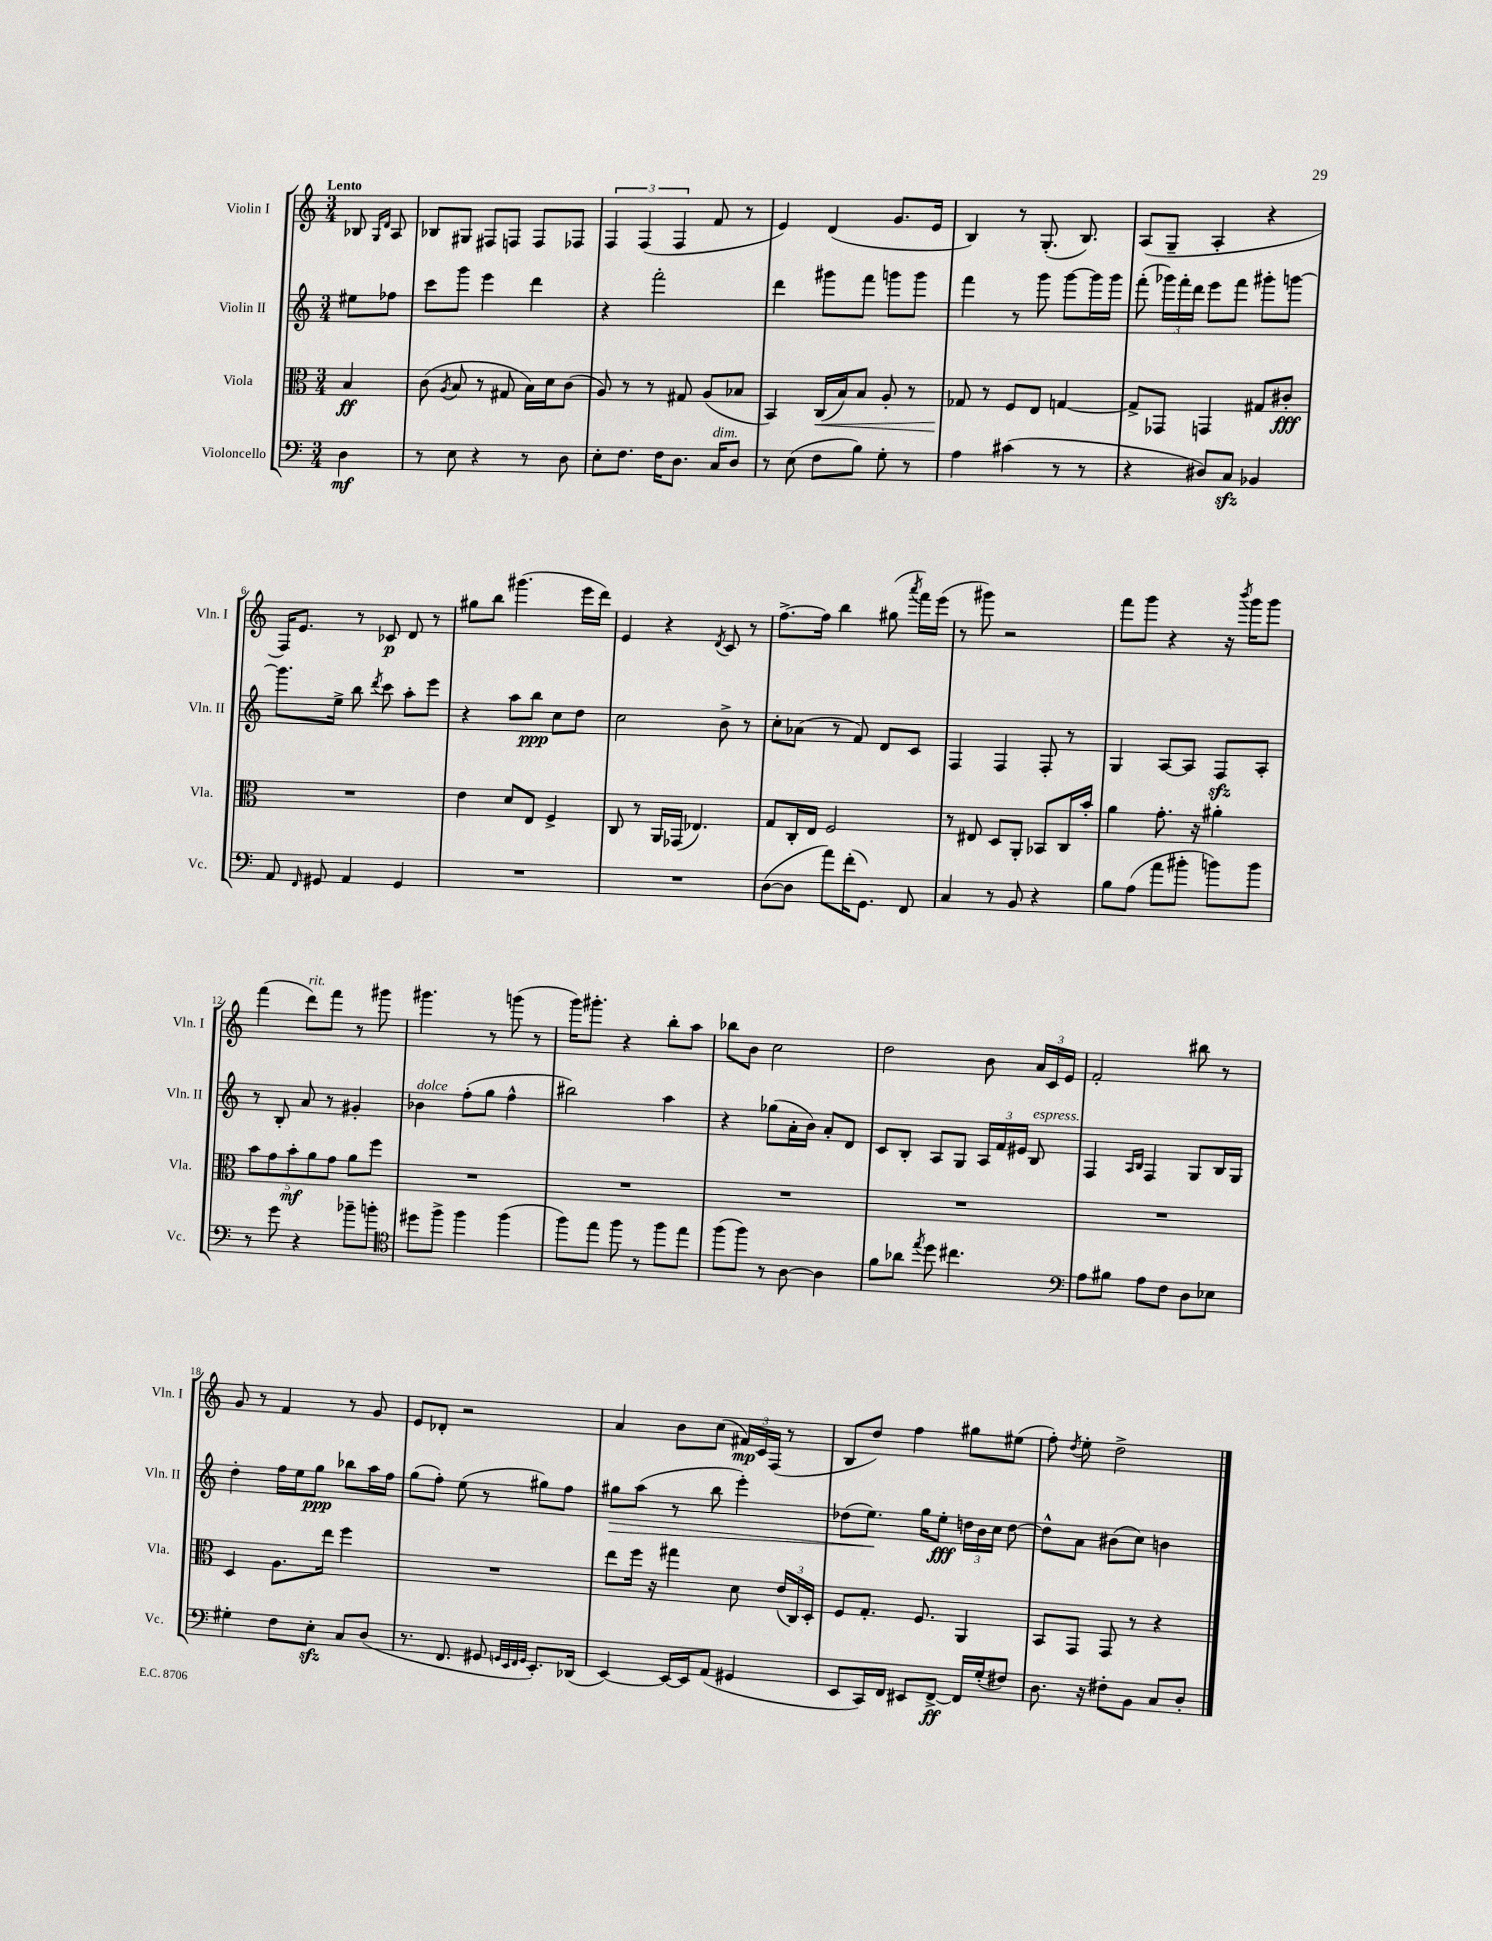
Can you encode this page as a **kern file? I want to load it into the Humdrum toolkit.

**kern	**dynam	**kern	**dynam	**kern	**dynam	**kern	**dynam
*part4	*part4	*part3	*part3	*part2	*part2	*part1	*part1
*staff4	*staff4	*staff3	*staff3	*staff2	*staff2	*staff1	*staff1
*I"Violoncello	*	*I"Viola	*	*I"Violin II	*	*I"Violin I	*
*I'Vc.	*	*I'Vla.	*	*I'Vln. II	*	*I'Vln. I	*
*clefF4	*	*clefC3	*	*clefG2	*	*clefG2	*
*k[]	*	*k[]	*	*k[]	*	*k[]	*
*M3/4	*	*M3/4	*	*M3/4	*	*M3/4	*
=	=	=	=	=	=	=	=
!	!	!	!	!	!	!LO:TX:a:B:t=Lento	!
4D\	mf	4B/	ff	8ee#X\L	.	8B-X/	.
.	.	.	.	.	.	16qqG/LL	.
.	.	.	.	.	.	16qqd/JJ	.
.	.	.	.	8ff-X\J	.	8A/	.
=1	=1	=1	=1	=1	=1	=1	=1
8r	.	(8c\	.	8ccc\L	.	8B-X/L	.
.	.	8qA/	.	.	.	.	.
8E\	.	8B/	.	8ggg\J	.	8G#X/J	.
4r	.	8r	.	4eee\	.	8F#X/L	.
.	.	8G#X/	.	.	.	8Fn/J	.
8r	.	16B\LL)	.	4ddd\	.	8F/L	.
.	.	16d\J	.	.	.	.	.
8D\	.	(8c\J	.	.	.	8F-X/J	.
=2	=2	=2	=2	=2	=2	=2	=2
8E'\L	.	8A/)	.	4r	.	6F/	.
8.F\J	.	8r	.	.	.	.	.
.	.	.	.	.	.	(6F/	.
.	.	8r	.	2fff'\	.	.	.
16F\KL	.	.	.	.	.	.	.
.	.	.	.	.	.	6F/	.
8.D\J	.	8G#X/	.	.	.	.	.
.	.	(8A/L	.	.	.	8f/	.
!LO:TX:a:i:t=dim.	!	!	!	!	!	!	!
16C/KL	.	.	.	.	.	.	.
8D/J	.	8B-X/J	.	.	.	8r	.
=3	=3	=3	=3	=3	=3	=3	=3
8r	.	4BB/)	.	4ddd\	.	4e/)	.
(8E\	.	.	.	.	.	.	.
!	!	!	!LO:HP:b	!	!	!	!
8F\L	.	(16C/LL	<	8ggg#X\L	.	(4d/	.
.	.	16B/J)	.	.	.	.	.
8B\J)	.	8B/J	.	8fff\J	.	.	.
8G'\	.	8A'/	.	8gggn\L	.	8.g/L	.
8r	.	8r	.	8ggg\J	.	.	.
.	.	.	.	.	.	16e/Jk	.
=4	=4	=4	=4	=4	=4	=4	=4
4A\	.	8G-X/	.	4fff\	.	4B/)	.
.	.	8r	[	.	.	.	.
(4c#X\	.	8F/L	.	8r	.	8r	.
.	.	8E/J	.	8ggg\	.	(8.G'/	.
8r	.	[4Gn/	.	[8ggg\L	.	.	.
.	.	.	.	.	.	8.B/)	.
8r	.	.	.	16ggg\L]	.	.	.
.	.	.	.	16ggg\JJ	.	.	.
=5	=5	=5	=5	=5	=5	=5	=5
4r	.	8G^/L]	.	(8fff'\	.	(8A/L	.
.	.	8GG-X/J	.	24ggg-X\LL)	.	8G~/J	.
.	.	.	.	24fff'\	.	.	.
.	.	.	.	24ddd\JJ	.	.	.
8D#X/L)	.	4GGn/	.	8eee\L	.	4A'/	.
8Czz/J	.	.	.	8fff\J	.	.	.
4BB-X/	.	8G#X/L	.	8ggg#X'\L	.	4r	.
.	.	8c#X'/J	fff	[8gggn\J	.	.	.
!!LO:LB:g=z
=6	=6	=6	=6	=6	=6	=6	=6
8AA/	.	2.r	.	8.ggg\L]	.	16F/KL)	.
.	.	.	.	.	.	8.e/J	.
16qqFF/	.	.	.	.	.	.	.
8GG#X/	.	.	.	.	.	.	.
.	.	.	.	16ee^\Jk	.	.	.
4AA/	.	.	.	8bb\	.	8r	.
.	.	.	.	8qddd/	.	.	.
.	.	.	.	8ccc\	.	8c-X/	p
4GG#/	.	.	.	8aa'\L	.	8d/	.
.	.	.	.	8eee\J	.	8r	.
=7	=7	=7	=7	=7	=7	=7	=7
2.r	.	4e\	.	4r	.	8gg#X\L	.
.	.	.	.	.	.	8bb\J	.
.	.	8d/L	.	8aa\L	.	(4.ggg#X\	.
.	.	8E/J	.	8bb\J	ppp	.	.
.	.	4F^/	.	8cc\L	.	.	.
.	.	.	.	8dd\J	.	16eee\LL	.
.	.	.	.	.	.	16ddd\JJ)	.
=8	=8	=8	=8	=8	=8	=8	=8
2.r	.	8C/	.	2cc\	.	4e/	.
.	.	8r	.	.	.	.	.
.	.	16AA/LL	.	.	.	4r	.
.	.	(16GG-X/JJ	.	.	.	.	.
.	.	4.E-X/)	.	.	.	.	.
.	.	.	.	.	.	8qd/	.
.	.	.	.	8b^\	.	8c/	.
.	.	.	.	8r	.	8r	.
=9	=9	=9	=9	=9	=9	=9	=9
([8D\L	.	8G/L	.	8cc'\L	.	[8.ff^\L	.
8D\J]	.	16C'/L	.	(8a-X\J	.	.	.
.	.	16E/JJ	.	.	.	16ff\Jk]	.
8a\L)	.	2F/	.	8r	.	4bb\	.
(16f'\K	.	.	.	8f/)	.	.	.
8.GG\J)	.	.	.	.	.	.	.
.	.	.	.	8d/L	.	(8gg#X\	.
.	.	.	.	.	.	8qaaa/	.
8FF/	.	.	.	8c/J	.	16fff\LL)	.
.	.	.	.	.	.	(16eee\JJ	.
=10	=10	=10	=10	=10	=10	=10	=10
4C/	.	8r	.	4F/	.	8r	.
.	.	8E#X/	.	.	.	8ggg#X\)	.
8r	.	8D/L	.	4F/	.	2r	.
8BB/	.	8AA'/J	.	.	.	.	.
4r	.	8BB-X/L	.	8F'/	.	.	.
.	.	16C/L	.	8r	.	.	.
.	.	16b'/JJ	.	.	.	.	.
=11	=11	=11	=11	=11	=11	=11	=11
8B\L	.	4a\	.	4G/	.	8fff\L	.
(8A\J	.	.	.	.	.	8ggg\J	.
8a\L	.	8.g'\	.	[8A/L	.	4r	.
8b#X'\J	.	.	.	8A/J]	.	.	.
.	.	16r	.	.	.	.	.
8bn\L)	.	4a#X'\	.	8Fzz/L	.	16r	.
.	.	.	.	.	.	8qbbb/	.
.	.	.	.	.	.	16ggg\KL	.
8b\J	.	.	.	8A'/J	.	8ggg\J	.
!!LO:LB:g=z
=12	=12	=12	=12	=12	=12	=12	=12
8r	.	10b\L	.	8r	.	(4fff\	.
.	.	10g\	.	.	.	.	.
8g\	.	.	.	8B'/	.	.	.
.	.	10b'\	mf	.	.	.	.
!	!	!	!	!	!	!LO:TX:a:i:t=rit.	!
4r	.	.	.	8a/	.	8ddd\L)	.
.	.	10a\	.	.	.	.	.
.	.	.	.	8r	.	8fff\J	.
.	.	10g\J	.	.	.	.	.
8b-X~\L	.	8a\L	.	4g#X'/	.	8r	.
8bn'\J	.	8ff\J	.	.	.	8ggg#X\	.
=13	=13	=13	=13	=13	=13	=13	=13
*clefC4	*	*	*	*	*	*	*
!	!	!	!	!LO:TX:a:i:t=dolce	!	!	!
8dd#X\L	.	2.r	.	4b-X\	.	4.ggg#X\	.
8ff^\J	.	.	.	.	.	.	.
4ff\	.	.	.	(8ff'\L	.	.	.
.	.	.	.	8gg\J	.	8r	.
(4ff\	.	.	.	4ff^^\	.	(8gggn\	.
.	.	.	.	.	.	8r	.
=14	=14	=14	=14	=14	=14	=14	=14
8ff\L)	.	2.r	.	2bb#X\)	.	16ggg\KL)	.
.	.	.	.	.	.	8.ggg#X'\J	.
8ee\J	.	.	.	.	.	.	.
8ff\	.	.	.	.	.	4r	.
8r	.	.	.	.	.	.	.
8ff\L	.	.	.	4aa\	.	8bb'\L	.
8ee\J	.	.	.	.	.	8aa\J	.
=15	=15	=15	=15	=15	=15	=15	=15
(8ff\L	.	2.r	.	4r	.	8bb-X\L	.
8ff\J)	.	.	.	.	.	8b\J	.
8r	.	.	.	(8gg-X\L	.	2cc\	.
[8A\	.	.	.	16a'\L	.	.	.
.	.	.	.	16b\JJ)	.	.	.
4A\]	.	.	.	8a'/L	.	.	.
.	.	.	.	8d/J	.	.	.
=16	=16	=16	=16	=16	=16	=16	=16
8f\L	.	2.r	.	8c/L	.	2dd\	.
8a-X\J	.	.	.	8B'/J	.	.	.
8qee/	.	.	.	.	.	.	.
8dd\	.	.	.	8A/L	.	.	.
4.cc#X\	.	.	.	8G/J	.	.	.
.	.	.	.	24A/LL	.	8b\	.
.	.	.	.	24f/	.	.	.
.	.	.	.	24e#X/JJ	.	.	.
!	!	!	!	!LO:TX:a:i:t=espress.	!	!	!
.	.	.	.	8B/	.	24a/LL	.
.	.	.	.	.	.	24c/	.
.	.	.	.	.	.	24e/JJ	.
=17	=17	=17	=17	=17	=17	=17	=17
*clefF4	*	*	*	*	*	*	*
8A\L	.	2.r	.	4F/	.	2f'/	.
8B#X\J	.	.	.	.	.	.	.
.	.	.	.	16qqA/LL	.	.	.
.	.	.	.	16qqB/JJ	.	.	.
8A\L	.	.	.	4F/	.	.	.
8F\J	.	.	.	.	.	.	.
8D\L	.	.	.	8G/L	.	8bb#X\	.
8E-X\J	.	.	.	16B/L	.	8r	.
.	.	.	.	16G/JJ	.	.	.
!!LO:LB:g=z
=18	=18	=18	=18	=18	=18	=18	=18
4G#X'\	.	4D/	.	4dd'\	.	8g/	.
.	.	.	.	.	.	8r	.
8F\L	.	8.A\L	.	16ff\LL	.	4f/	.
.	.	.	.	16ee\J	.	.	.
8Ezz'\J	.	.	.	8gg\J	ppp	.	.
.	.	16ee\Jk	.	.	.	.	.
8C/L	.	4ff\	.	8bb-X\L	.	8r	.
(8D/J	.	.	.	16aa\L	.	8g/	.
.	.	.	.	16ff\JJ	.	.	.
=19	=19	=19	=19	=19	=19	=19	=19
8.r	.	2.r	.	(8gg\L	.	8e/L	.
.	.	.	.	8ff'\J)	.	8d-X'/J	.
8.FF/	.	.	.	.	.	.	.
.	.	.	.	(8ee\	.	2r	.
8GG#X/	.	.	.	8r	.	.	.
32qqGGn/LLL	.	.	.	.	.	.	.
32qqEE/	.	.	.	.	.	.	.
32qqFF/	.	.	.	.	.	.	.
32qqGG/JJJ	.	.	.	.	.	.	.
8.EE'/L)	.	.	.	8gg#X\L)	.	.	.
.	.	.	.	8ff\J	.	.	.
(16DD-X/Jk	.	.	.	.	.	.	.
=20	=20	=20	=20	=20	=20	=20	=20
!	!	!	!	!	!LO:HP:b	!	!
[4EE/)	.	8ee\L	.	8gg#X\L	>	4a/	.
.	.	16ff\Jk	.	(8aa\J	.	.	.
.	.	16r	.	.	.	.	.
16EE/LL_	.	4gg#X\	.	8r	.	8b\L	.
16EE/J]	.	.	.	.	.	.	.
(8AA/J	.	.	.	8bb\	.	(8cc\J	.
4GG#X/	.	8d\	.	4eee'\)	.	24f#X/LL)	mp
.	.	.	.	.	.	24c/	.
.	.	.	.	.	.	(24F/JJ	.
.	.	(24e/LL	.	.	.	8r	.
.	.	24C/)	.	.	.	.	.
.	.	24D'/JJ	.	.	.	.	.
=21	=21	=21	=21	=21	=21	=21	=21
8EE/L	.	8F/L	.	(8dd-X\L	.	8B/L	.
16CC/L)	.	8.G'/J	.	8.ee\J)	.	8dd/J)	.
16FF/JJ	.	.	.	.	.	.	.
8EE#X/L	.	.	.	.	.	4ff\	.
.	.	8.F/	.	16gg\KL	]	.	.
[8FF^/J	ff	.	.	8ee'\J	fff	.	.
16FF/LL]	.	4AA/	.	24ddn\LL	.	8gg#X\L	.
.	.	.	.	24b\	.	.	.
(16G'/J	.	.	.	.	.	.	.
.	.	.	.	24cc\JJ	.	.	.
8F#X/J)	.	.	.	[8dd\	.	(8ee#X\J	.
=22	=22	=22	=22	=22	=22	=22	=22
8.D\	.	8BB/L	.	8dd^^\L]	.	8ff'\)	.
.	.	.	.	.	.	8qdd/	.
.	.	8GG/J	.	8a\J	.	8ee'\	.
16r	.	.	.	.	.	.	.
8F#X'\L	.	8GG/	.	(8b#X\L	.	2dd^\	.
8BB\J	.	8r	.	8cc\J)	.	.	.
8C/L	.	4r	.	4bn\	.	.	.
8D'/J	.	.	.	.	.	.	.
==	==	==	==	==	==	==	==
*-	*-	*-	*-	*-	*-	*-	*-
